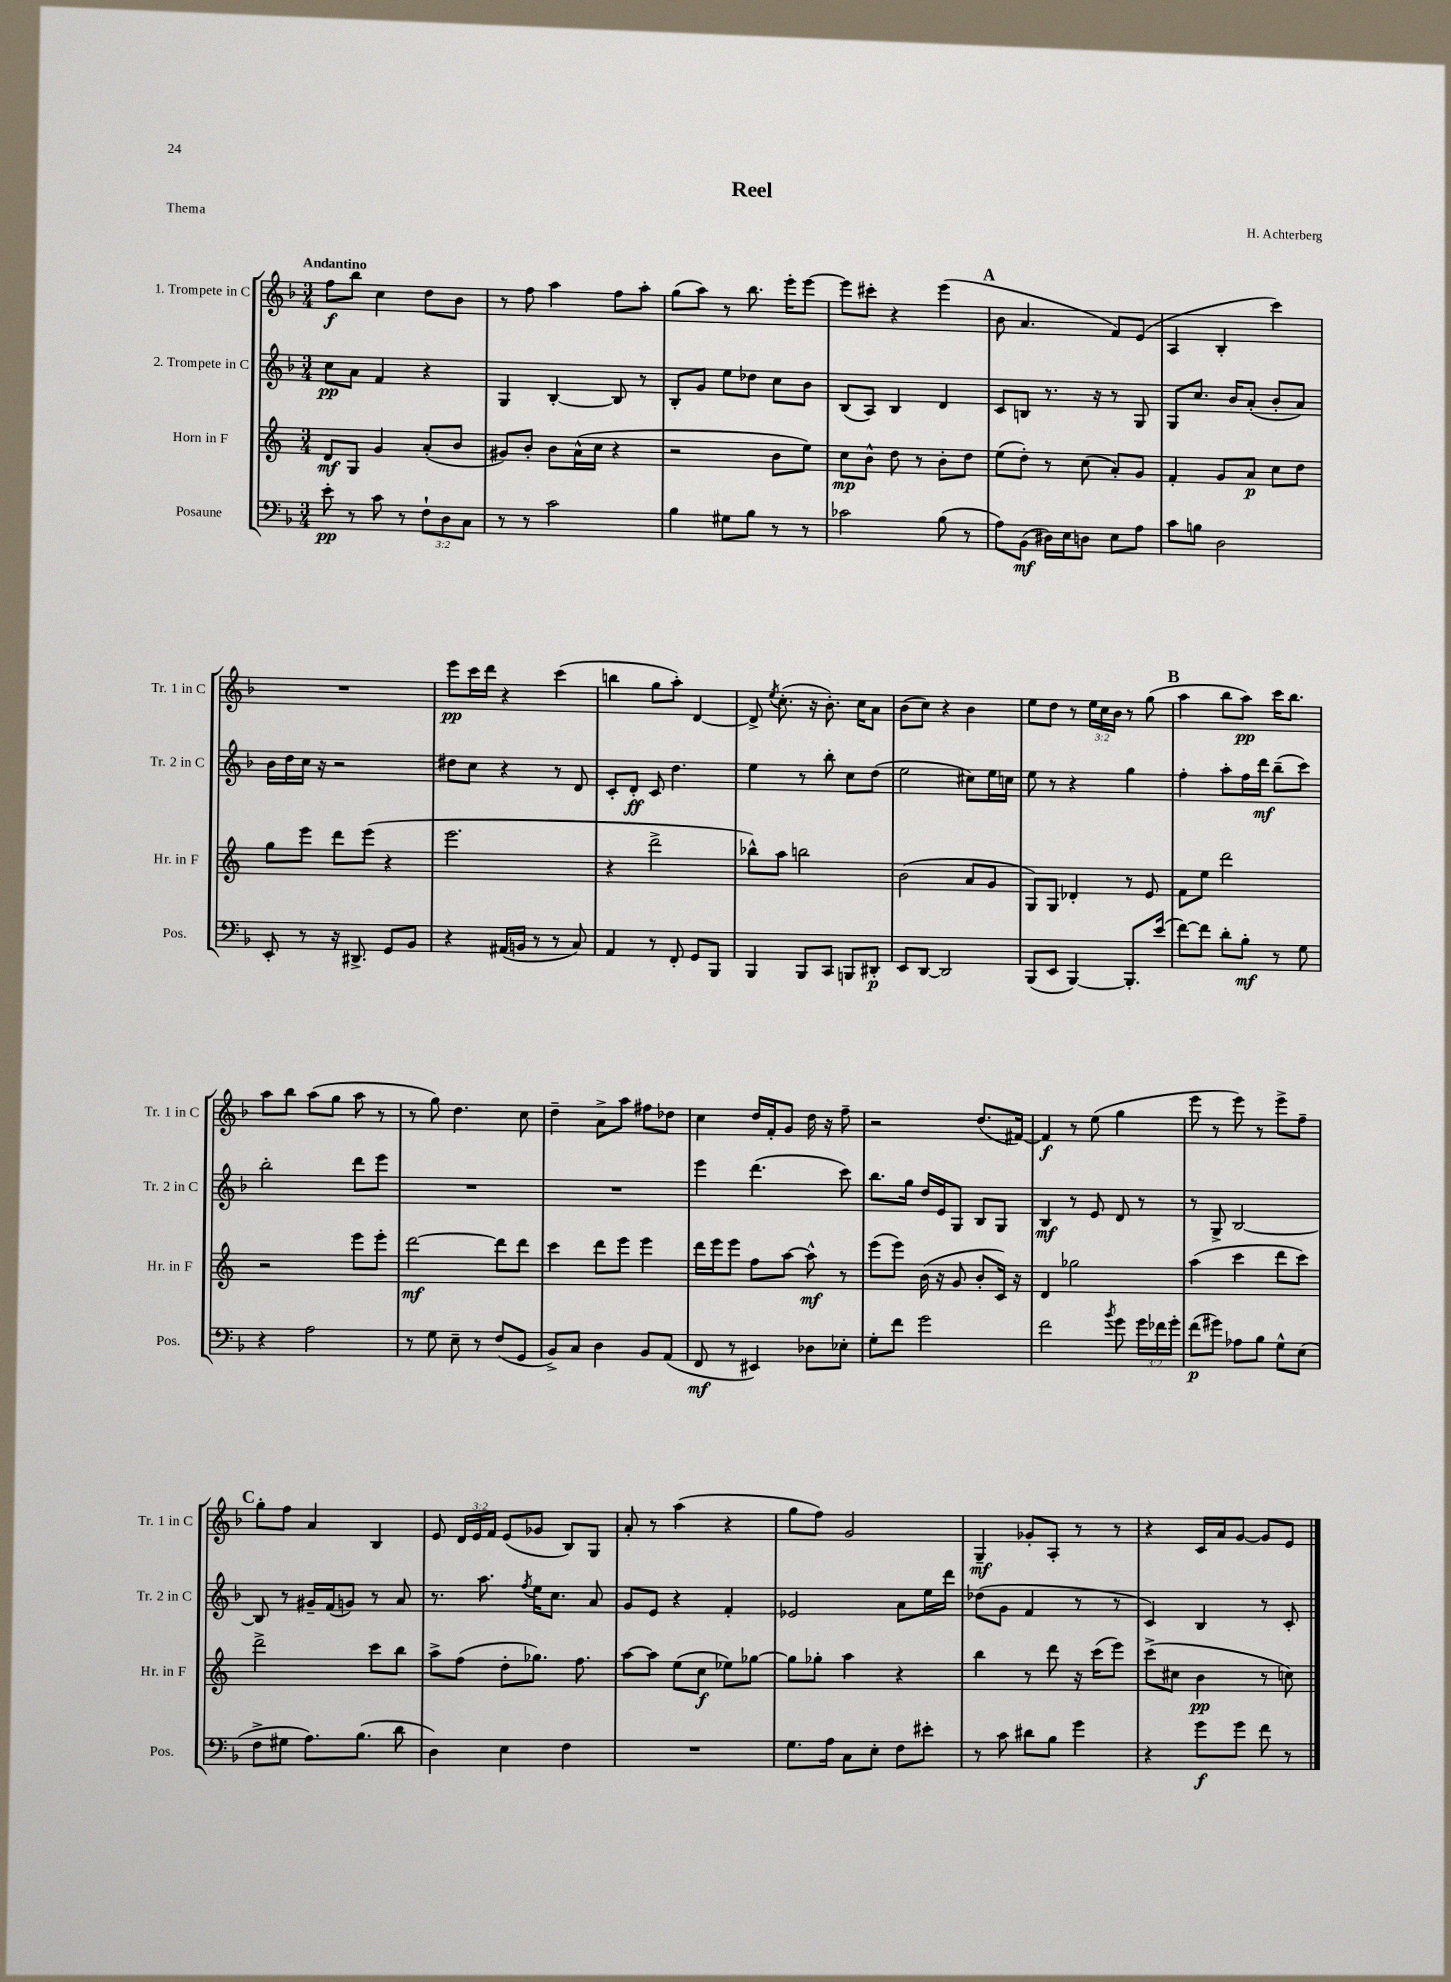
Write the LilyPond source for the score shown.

\header { title = "Reel" composer = "H. Achterberg" piece = "Thema" }
<<
\new StaffGroup <<
\new Staff = "s0" \with { instrumentName = "1. Trompete in C" shortInstrumentName = "Tr. 1 in C" } {
    \clef treble \key f \major \numericTimeSignature \time 3/4 \override Staff.TupletNumber.text = #tuplet-number::calc-fraction-text \tempo "Andantino"
    \autoBeamOff f''8[\f bes''8] c''4 d''8[ bes'8] |
    r8 f''8 a''4 f''8[ a''8]-. |
    g''8[( a''8]) r8 bes''8. e'''16[-. e'''8]~ |
    e'''8[ cis'''8]-. r4 e'''4( |
    \mark \markup { \bold "A" } bes'8 a'4. f'8[) e'8]( |
    a4 bes4-. c'''4) |
    R2. |
    e'''8[\pp c'''16 d'''16] r4 c'''4( |
    b''4 g''8[ a''8]-.) d'4~ |
    d'8-> \acciaccatura { e''8 } c''8.-.( r16 bes'8.-.) c''16[ a'8] |
    bes'8[( c''8]) r4 bes'4 |
    e''8[ d''8] r8 \tuplet 3/2 { e''16[ c''16 bes'16] } r8 g''8( |
    \mark \markup { \bold "B" } a''4 bes''8[ a''8]\pp) c'''16[ bes''8.] |
    a''8[ bes''8] a''8[( g''8] a''8 r8 |
    r8 g''8) d''4. c''8 |
    d''4-- a'8[-> a''8] fis''8[ des''8] |
    c''4 d''16[ f'16-. g'8] d''16 r16 f''8-- |
    r2 d''8.[( fis'16]~) |
    fis'4\f r8 e''8( g''4 |
    e'''8 r8 e'''8) r8 e'''8[-> f''8]-- |
    \mark \markup { \bold "C" } g''8[-. f''8] a'4 bes4 |
    e'8 \tuplet 3/2 { d'16[ e'16 f'16] } e'8[( ges'8] bes8[) g8] |
    a'8-. r8 a''4( r4 |
    g''8[ f''8]) g'2 |
    g4--\mf ges'8[-. a8]-. r8 r8 |
    r4 c'16[ a'16 g'8]~ g'8[ e'8] \bar "|." |
}
\new Staff = "s1" \with { instrumentName = "2. Trompete in C" shortInstrumentName = "Tr. 2 in C" } {
    \clef treble \key f \major \numericTimeSignature \time 3/4
    \autoBeamOff c''8[\pp a'8] f'4 r4 |
    g4 bes4~-. bes8 r8 |
    bes8[-. g'8] e''8[ des''8] c''8[ bes'8] |
    bes8[( a8]) bes4 d'4 |
    \mark \markup { \bold "A" } c'8[ b8] r8. r16 r8 g8 |
    g8[ c''8.] bes'16[ a'8]-.( bes'8[-. a'8]) |
    bes'16[ d''16 c''16] r16 r2 |
    dis''8[ c''8] r4 r8 d'8 |
    c'8[-. d'8]-.\ff c'8 d''4. |
    e''4 r8 bes''8-. c''8[ d''8]( |
    e''2 cis''8[) e''16 c''16] |
    e''8 r8 r4 g''4 |
    \mark \markup { \bold "B" } f''4-. a''8[-. f''16 d'''16]\mf bes''8[--( c'''8]) |
    bes''2-. d'''8[ e'''8] |
    R2. |
    R2. |
    e'''4 d'''4.( c'''8) |
    bes''8.[ g''16] d''16[ e'16 g8] bes8[ g8] |
    bes4\mf r8 e'8 d'8 r8 |
    r8 g8-> bes2~ |
    \mark \markup { \bold "C" } bes8 r8 gis'16[-- f'16( g'8]) r8 a'8 |
    r8. a''8. \acciaccatura { f''8 } e''16[ c''8.] a'8 |
    g'8[ e'8] r4 f'4-. |
    ees'2 a'8[ e''16 d'''16] |
    des''8[( g'8] f'4 r8 r8 |
    c'4) bes4 r8 c'8-. \bar "|." |
}
\new Staff = "s2" \with { instrumentName = "Horn in F" shortInstrumentName = "Hr. in F" } {
    \clef treble \key c \major \numericTimeSignature \time 3/4
    \autoBeamOff d'8[\mf g8] g'4 a'8[-.( b'8] |
    gis'8[) b'8]-. b'8[ a'16-^( c''16] r4 |
    r2 b'8[ e''8]) |
    c''8[\mp b'8]-^ d''8 r8 b'8[-. d''8] |
    \mark \markup { \bold "A" } e''8[( d''8]-.) r8 c''8( a'8[-.) g'8] |
    f'4-. g'8[ a'8]\p c''8[ d''8] |
    g''8[ e'''8] d'''8[ e'''8]( r4 |
    e'''2. |
    r4 d'''2-> |
    bes''8[-^) a''8] b''2 |
    b'2( a'8[ g'8] |
    g8[) g8] des'4-. r8 e'8 |
    \mark \markup { \bold "B" } f'8[ e''8] d'''2 |
    r2 e'''8[ e'''8]-. |
    d'''2~\mf d'''8[ d'''8] |
    c'''4 d'''8[ e'''8] e'''4 |
    d'''16[ e'''16 e'''8] f''8[ a''8]~ a''8-^\mf r8 |
    e'''8[( e'''8]) b'16( r16 g'8 b'8[-. c'16]) r16 |
    d'4 ges''2 |
    a''4( c'''4 d'''8[ c'''8]) |
    \mark \markup { \bold "C" } d'''2-> c'''8[ b''8] |
    a''8[-> f''8]( d''8[-. ges''8.]) f''8. |
    a''8[~ a''8] e''8[( c''8]\f ees''8[) ges''8]~ |
    ges''8[ ges''8]-. a''4 r4 |
    b''4 r8 d'''8 r16 c'''16[( e'''8]) |
    c'''8[->( cis''8] b'4\pp r8 c''8) \bar "|." |
}
\new Staff = "s3" \with { instrumentName = "Posaune" shortInstrumentName = "Pos." } {
    \clef bass \key f \major \numericTimeSignature \time 3/4 \override Staff.TupletNumber.text = #tuplet-number::calc-fraction-text
    \autoBeamOff e'8-.\pp r8 c'8 r8 \tuplet 3/2 { f8[-! d8 c8] } |
    r8 r8 c'2 |
    bes4 gis8[ bes8] r8 r8 |
    ces'2 bes8( r8 |
    \mark \markup { \bold "A" } a8[) bes,8]\mf( dis16[) e16 d8] e8[ a8] |
    c'8[ b8] d2 |
    e,8-. r8 r16 dis,8.-> g,8[ bes,8] |
    r4 ais,16[( b,16] r8 r8 c8) |
    a,4 r8 f,8-. g,8[ bes,,8] |
    bes,,4 bes,,8[ c,8] b,,8[ dis,8]-.\p |
    e,8[ d,8]~ d,2 |
    bes,,8[( e,8] bes,,4~) bes,,8.[-. e'16]( |
    \mark \markup { \bold "B" } f'8[~) f'8] d'8[-. bes8]-.\mf r8 g8 |
    r4 a2 |
    r8 g8 e8-- r8 f8[( g,8] |
    bes,8[->) c8] d4 bes,8[ a,8]( |
    f,8\mf r8 eis,4) des8[ ees8]-. |
    g8[-. f'8] g'2 |
    f'2 \acciaccatura { bes'8 } g'8 \tuplet 3/2 { g'16[ fes'16 g'16]-. } |
    f'8[\p( gis'8]) aes8[ bes8] g8[-^ e8]( |
    \mark \markup { \bold "C" } f8[-> gis8] a8.[) bes8.]( d'8 |
    d4) e4 f4 |
    R2. |
    g8.[ a16] c8[ e8]-. f8[ eis'8]-. |
    r8 c'8 dis'8[ bes8] g'4 |
    r4 g'8[\f g'8] f'8 r8 \bar "|." |
}
>>
>>
\layout { \context { \Score \remove "Bar_number_engraver" } }
